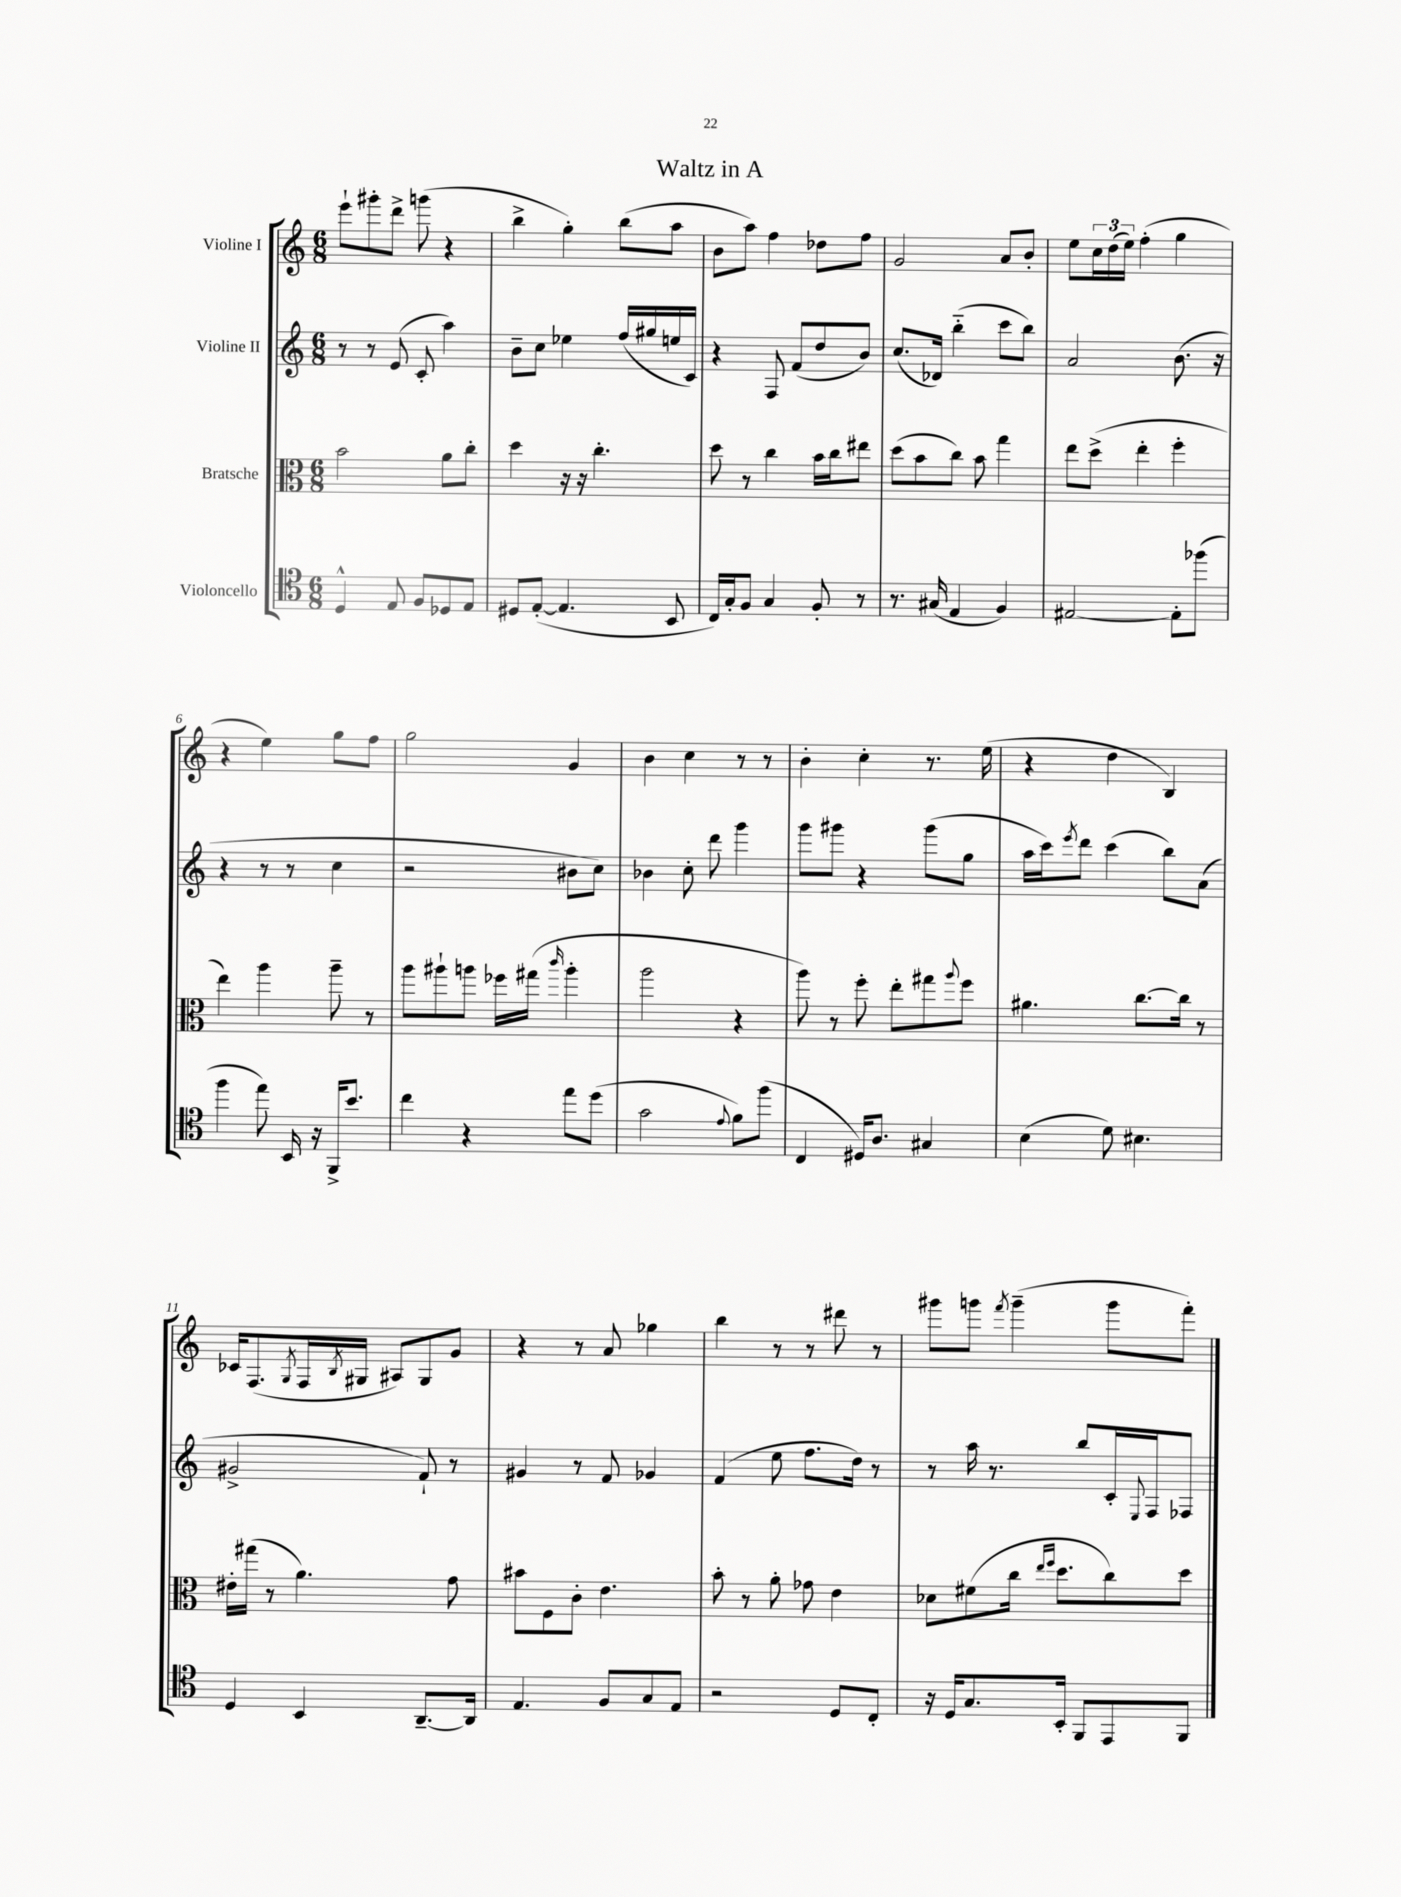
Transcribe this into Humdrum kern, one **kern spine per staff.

**kern	**kern	**kern	**kern
*staff4	*staff3	*staff2	*staff1
*clefC4	*clefC3	*clefG2	*clefG2
*k[]	*k[]	*k[]	*k[]
*M6/8	*M6/8	*M6/8	*M6/8
4D^^	2b	8r	8eee`
.	.	8r	8ggg#'
8E	.	(8e	8ddd^
8F	.	8c'	(8ggg
8D-	8a	4aa)	4r
8E	8cc'	.	.
=	=	=	=
8D#	4dd	8b~	4bb^
([8E'	.	8cc	.
4.E]	16r	4ee-	4gg')
.	16r	.	.
.	4.cc'	.	.
.	.	(16ff	(8bb
.	.	16gg#	.
8BB	.	16ee	8aa
.	.	16c)	.
=	=	=	=
16C)	8dd	4r	8b
16G'	.	.	.
8F	8r	.	8aa)
4G	4cc	8F	4ff
.	.	(8f	.
8F'	16b	8dd	8dd-
.	16cc	.	.
8r	8ee#	8b)	8ff
=	=	=	=
8.r	(8dd	(8.cc	2g
.	8b	.	.
(16G#	.	16d-)	.
4E	8cc)	(4bb'~	.
.	8b	.	.
4F)	4gg	8ccc	8a
.	.	8bb)	8b'
=	=	=	=
[2E#	8ee	2a	8ee
.	(8dd^	.	24cc
.	.	.	(24dd
.	.	.	24ee)
.	4ee'	.	(4ff'
8E#']	4ff'	(8.b	4gg
(8ff-	.	.	.
.	.	16r	.
=	=	=	=
4ff	4ee)	4r	4r
8ee)	4aa	8r	4ee)
16BB	.	8r	.
16r	.	.	.
16FF^	8aa~	4cc	8gg
8.b	.	.	.
.	8r	.	8ff
=	=	=	=
4cc	8aa	2r	2gg
.	8aa#`	.	.
4r	8aa	.	.
.	16ff-	.	.
.	(16gg#	.	.
.	16qqccc	.	.
8ee	4aa'	8b#	4g
(8dd	.	8cc)	.
=	=	=	=
2g	2aa	4b-	4b
.	.	8cc'	4cc
.	.	8ddd	.
8qqe	.	.	.
8f)	4r	4ggg	8r
(8ff	.	.	8r
=	=	=	=
4C	8aa)	8ggg	4b'
.	8r	8ggg#	.
16D#)	8ff'	4r	4cc'
8.A	.	.	.
.	8ee'	.	.
4G#	8gg#	(8ggg#	8.r
.	8qqaa	.	.
.	8ff	8gg	.
.	.	.	(16ee
=	=	=	=
(4B	4.a#	16aa	4r
.	.	16ccc)	.
.	.	8qeee	.
.	.	8ddd	.
8d)	.	(4ccc	4dd
4.B#	[8.cc	.	.
.	.	8bb)	4B)
.	16cc]	.	.
.	8r	(8a	.
=	=	=	=
4D	16e#'	2g#^	16c-
.	(16gg#	.	(8.F
.	8r	.	.
.	.	.	8qG
4BB	4.a)	.	16F
.	.	.	8qB
.	.	.	16G#
.	.	.	8A#)
[8.AA~	.	8f`)	8G#
.	8g	8r	8g
16AA]	.	.	.
=	=	=	=
4.E	8b#	4g#	4r
.	8F	.	.
.	8c'	8r	8r
8F	4.e	8f	8a
8G	.	4g-	4gg-
8E	.	.	.
=	=	=	=
2r	8b'	(4f	4bb
.	8r	.	.
.	8a'	8ee	8r
.	8g-	8.ff	8r
8D	4e	.	8ddd#
.	.	16dd)	.
8C'	.	8r	8r
=	=	=	=
16r	8d-	8r	8ggg#
16D	.	.	.
8.G	(8f#	16aa	8ggg
.	.	8.r	.
.	.	.	8qfff
.	16cc	.	(4ggg~
.	16qqee	.	.
.	16qqff	.	.
16BB'	8.dd	.	.
8FF	.	8bb	.
8EE	8cc)	16c'	8ggg
.	.	8qqE	.
.	.	16F	.
8FF	8dd	8F-	8fff')
==	==	==	==
*-	*-	*-	*-
